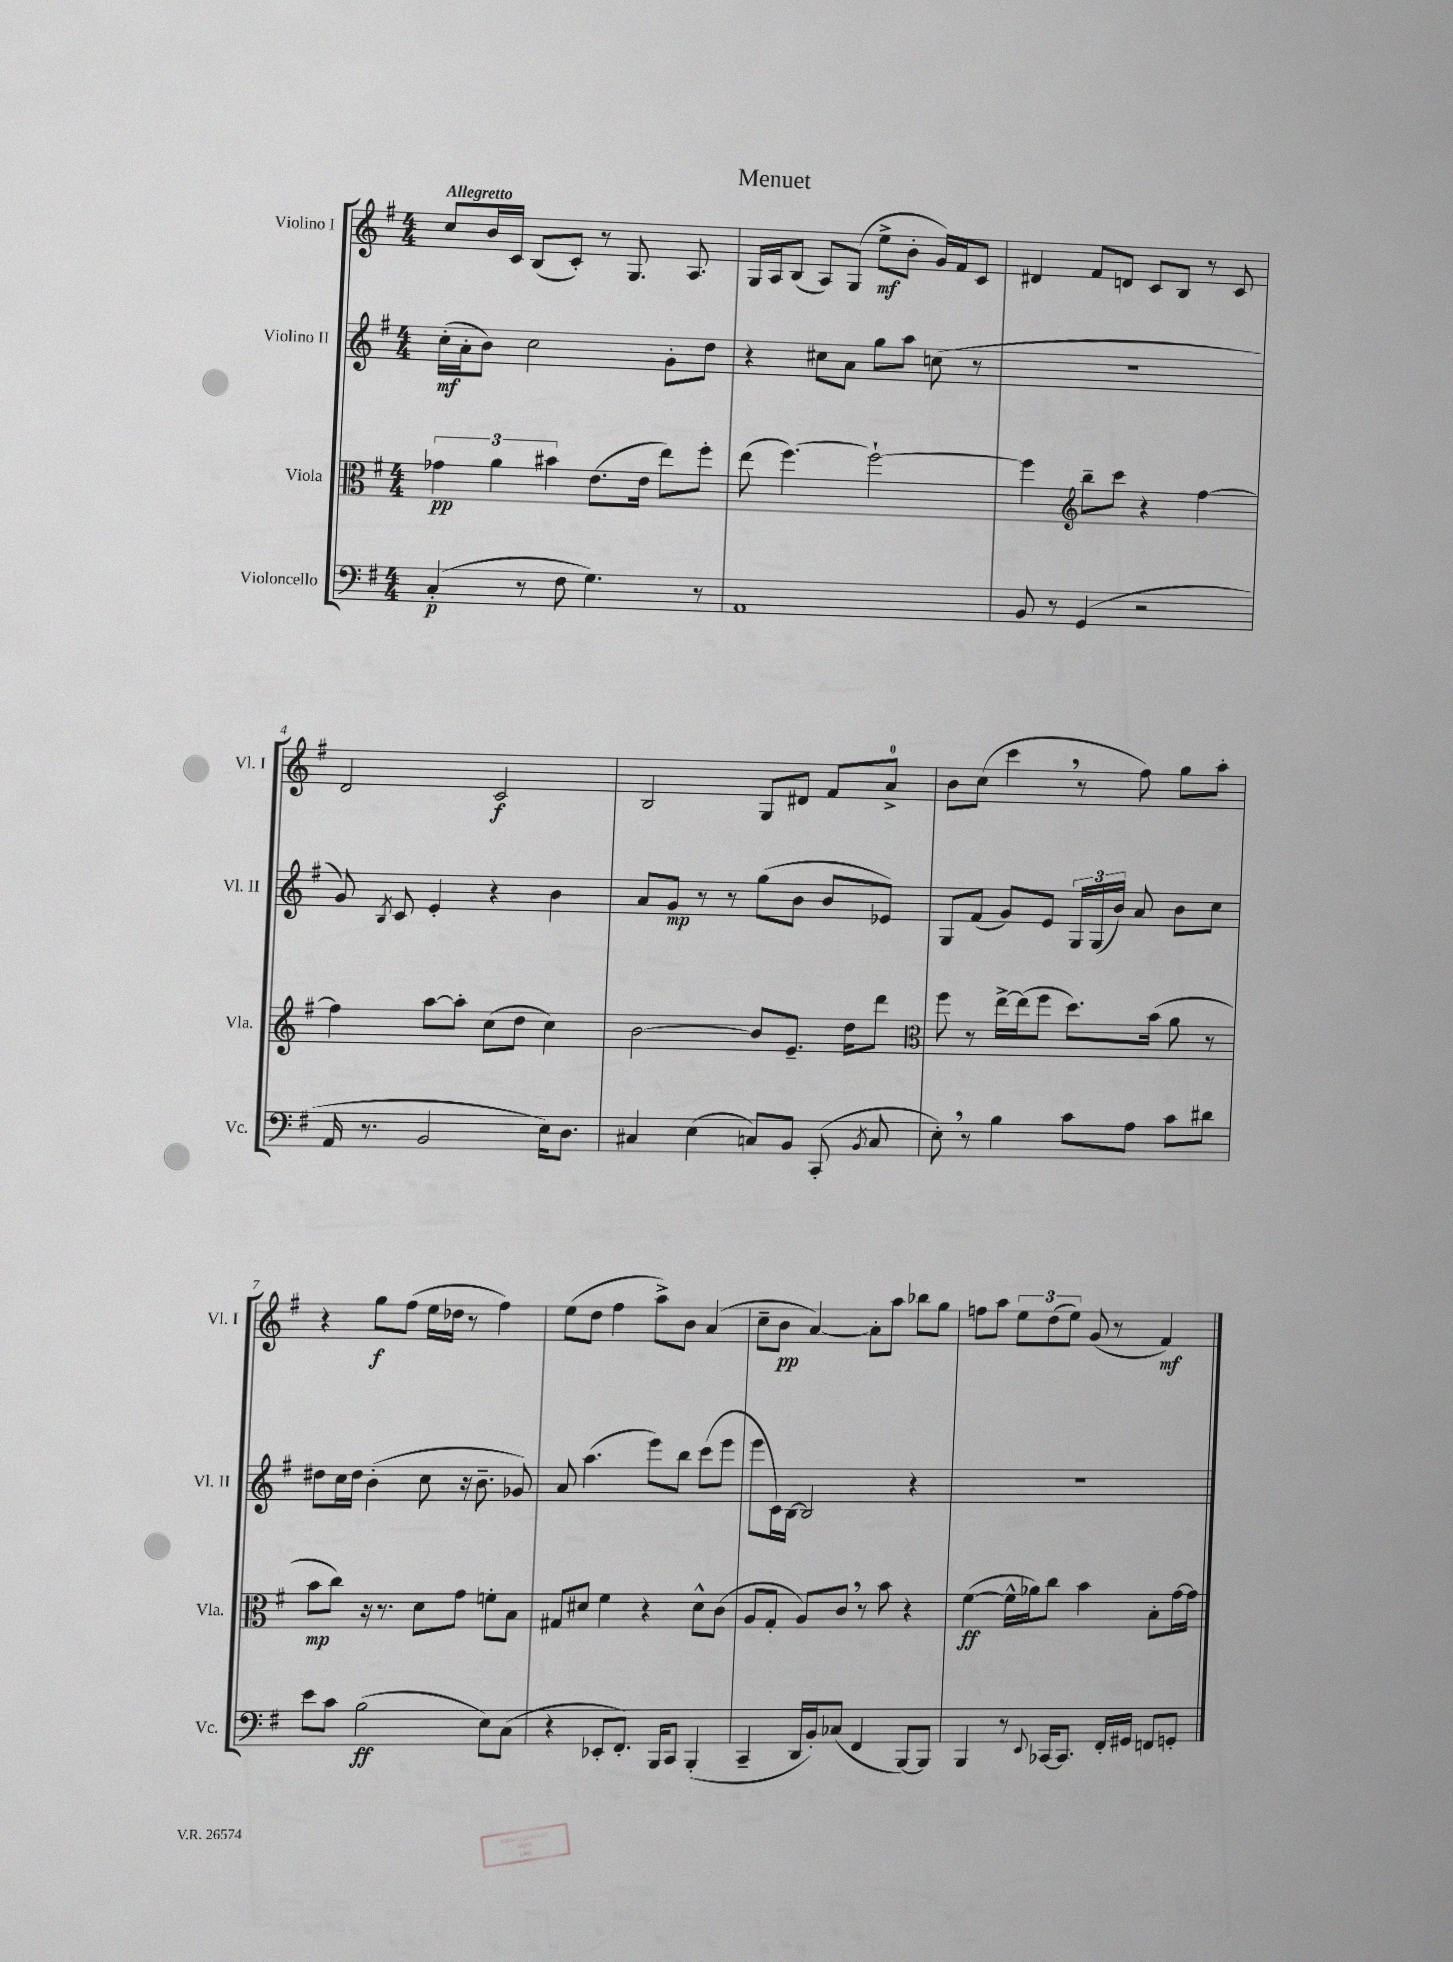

**kern	**kern	**kern	**kern
*staff4	*staff3	*staff2	*staff1
*clefF4	*clefC3	*clefG2	*clefG2
*k[f#]	*k[f#]	*k[f#]	*k[f#]
*M4/4	*M4/4	*M4/4	*M4/4
(4C'/	6g-\	(16cc'\LL	8cc/L
.	.	16a'\J	.
.	.	8b\J)	16b/L
.	6a\	.	.
.	.	.	16c/JJ
8r	.	2cc\	(8B/L
.	6b#\	.	.
8F#\	.	.	8c'/J)
4.G\)	(8.e\L	.	8r
.	.	.	8.G/
.	16e\Jk	.	.
.	8ee\L)	8g'\L	.
.	.	.	8.A/
8r	8ff#'\J	8dd\J	.
=	=	=	=
1AA	(8ee\	4r	16G/LL
.	.	.	16A/J
.	[4.ff#\)	.	(8B/J
.	.	8cc#\L	8A/L)
.	.	8a\J	(8G/J
.	2ff#`\_	8gg\L	8ee^\L
.	.	8aa\J	8b'\J
.	.	(8cc\	16g/LL)
.	.	.	16f#/J
.	.	8r	8c/J
=	=	=	=
8BB/	4ff#\]	1r	4d#/
8r	.	.	.
*	*clefG2	*	*
(4GG/	8bb~\L	.	8f#/L
.	8ccc\J	.	8d/J
2r	4r	.	8c/L
.	.	.	8B/J
.	[4ff#\	.	8r
.	.	.	8c/
=	=	=	=
16AA/	4ff#\]	8g/)	2d/
8.r	.	.	.
.	.	8qB/	.
.	.	8c/	.
2BB/	[8aa\L	4e'/	.
.	8aa'\]J	.	.
.	(8cc\L	4r	2c/
.	8dd\J	.	.
16E\LK)	4cc\)	4b\	.
8.D\J	.	.	.
=	=	=	=
4C#/	[2b\	8a/L	2B/
.	.	8g/J	.
(4E\	.	8r	.
.	.	8r	.
8C/L)	8b/]L	(8gg\L	8G/L
8BB/J	8.e~/J	8b\J	8d#/J
(8CC'/	.	8b/L	8f#/L
.	16dd\LK	.	.
8qBB/	.	.	.
8C/	8ddd\J	8e-/J)	8a^/J
=	=	=	=
*	*clefC3	*	*
8E'\)	8ff#\	8G/L	8b\L
8r	8r	(8f#/J	(8cc\J
4B\	[16ee^\LL	8g/L)	4ccc\
.	(16ee\]J	.	.
.	8ff#\J	8e/J	.
8c\L	8.dd\L)	24G/LL	8r
.	.	(24G/	.
.	.	24b/JJ)	.
8A\J	.	8a/	8ff#\)
.	(16b\Jk	.	.
8c\L	8a\	8b\L	8gg\L
8d#\J	8r	8cc\J	8aa'\J
=	=	=	=
8e\L	8b\L	8dd#\L	4r
8c\J	8cc\J)	16cc\L	.
.	.	16dd#\JJ	.
(2B\	16r	(4b'\	8gg\L
.	8.r	.	.
.	.	.	(8ff#\J
.	8d\L	8cc\	16ee\LL
.	.	.	16dd-\JJ
.	8g\J	16r	8r
.	.	8.b~\	.
8E\L)	8f'\L	.	4ff#\)
(8C\J	8B\J	8g-/)	.
=	=	=	=
4r	8G#/L	8a/	(8ee\L
.	8d#/J	(4.aa\	8dd\J
8EE-'/L	4f#\	.	4ff#\
8.FF#'/J)	.	.	.
.	4r	8eee\L)	8aa^\L)
16BBB/LK	.	.	.
8CC/J	.	8bb\J	8b\J
(4BBB'/	8d#^^\L	(8ccc\L	(4a/
.	(8c\J	8eee\J	.
=	=	=	=
4CC~/	8A/L	8eee\L	8cc~\L
.	8G'/J	16c\L)	8b\J
.	.	[16B\JJ	.
16DD/LL	8A/L)	2B/]	[4a/)
16BB'/J)	.	.	.
(8C-/J	8c/J	.	.
4FF#/	8r	.	8a'\]L
.	8b\	.	8aa\J
[8BBB/L)	4r	4r	8bb-\L
8BBB/]J	.	.	8gg\J
=	=	=	=
4BBB/	([4f#\	1r	8ff\L
.	.	.	8aa\J
8r	16f#^^\]LL	.	12ee\L
.	16a-\J)	.	.
.	.	.	(12dd\
8qqEE/	.	.	.
[16CC-/LK	8cc\J	.	.
.	.	.	12ee\J)
8.CC-/]J	.	.	.
.	4b\	.	(8g/
16FF#'/LL	.	.	8r
16GG#/JJ	.	.	.
8FF/L	8B'\L	.	4f#/)
8GG'/J	[16g\L	.	.
.	16g\]JJ	.	.
==	==	==	==
*-	*-	*-	*-
